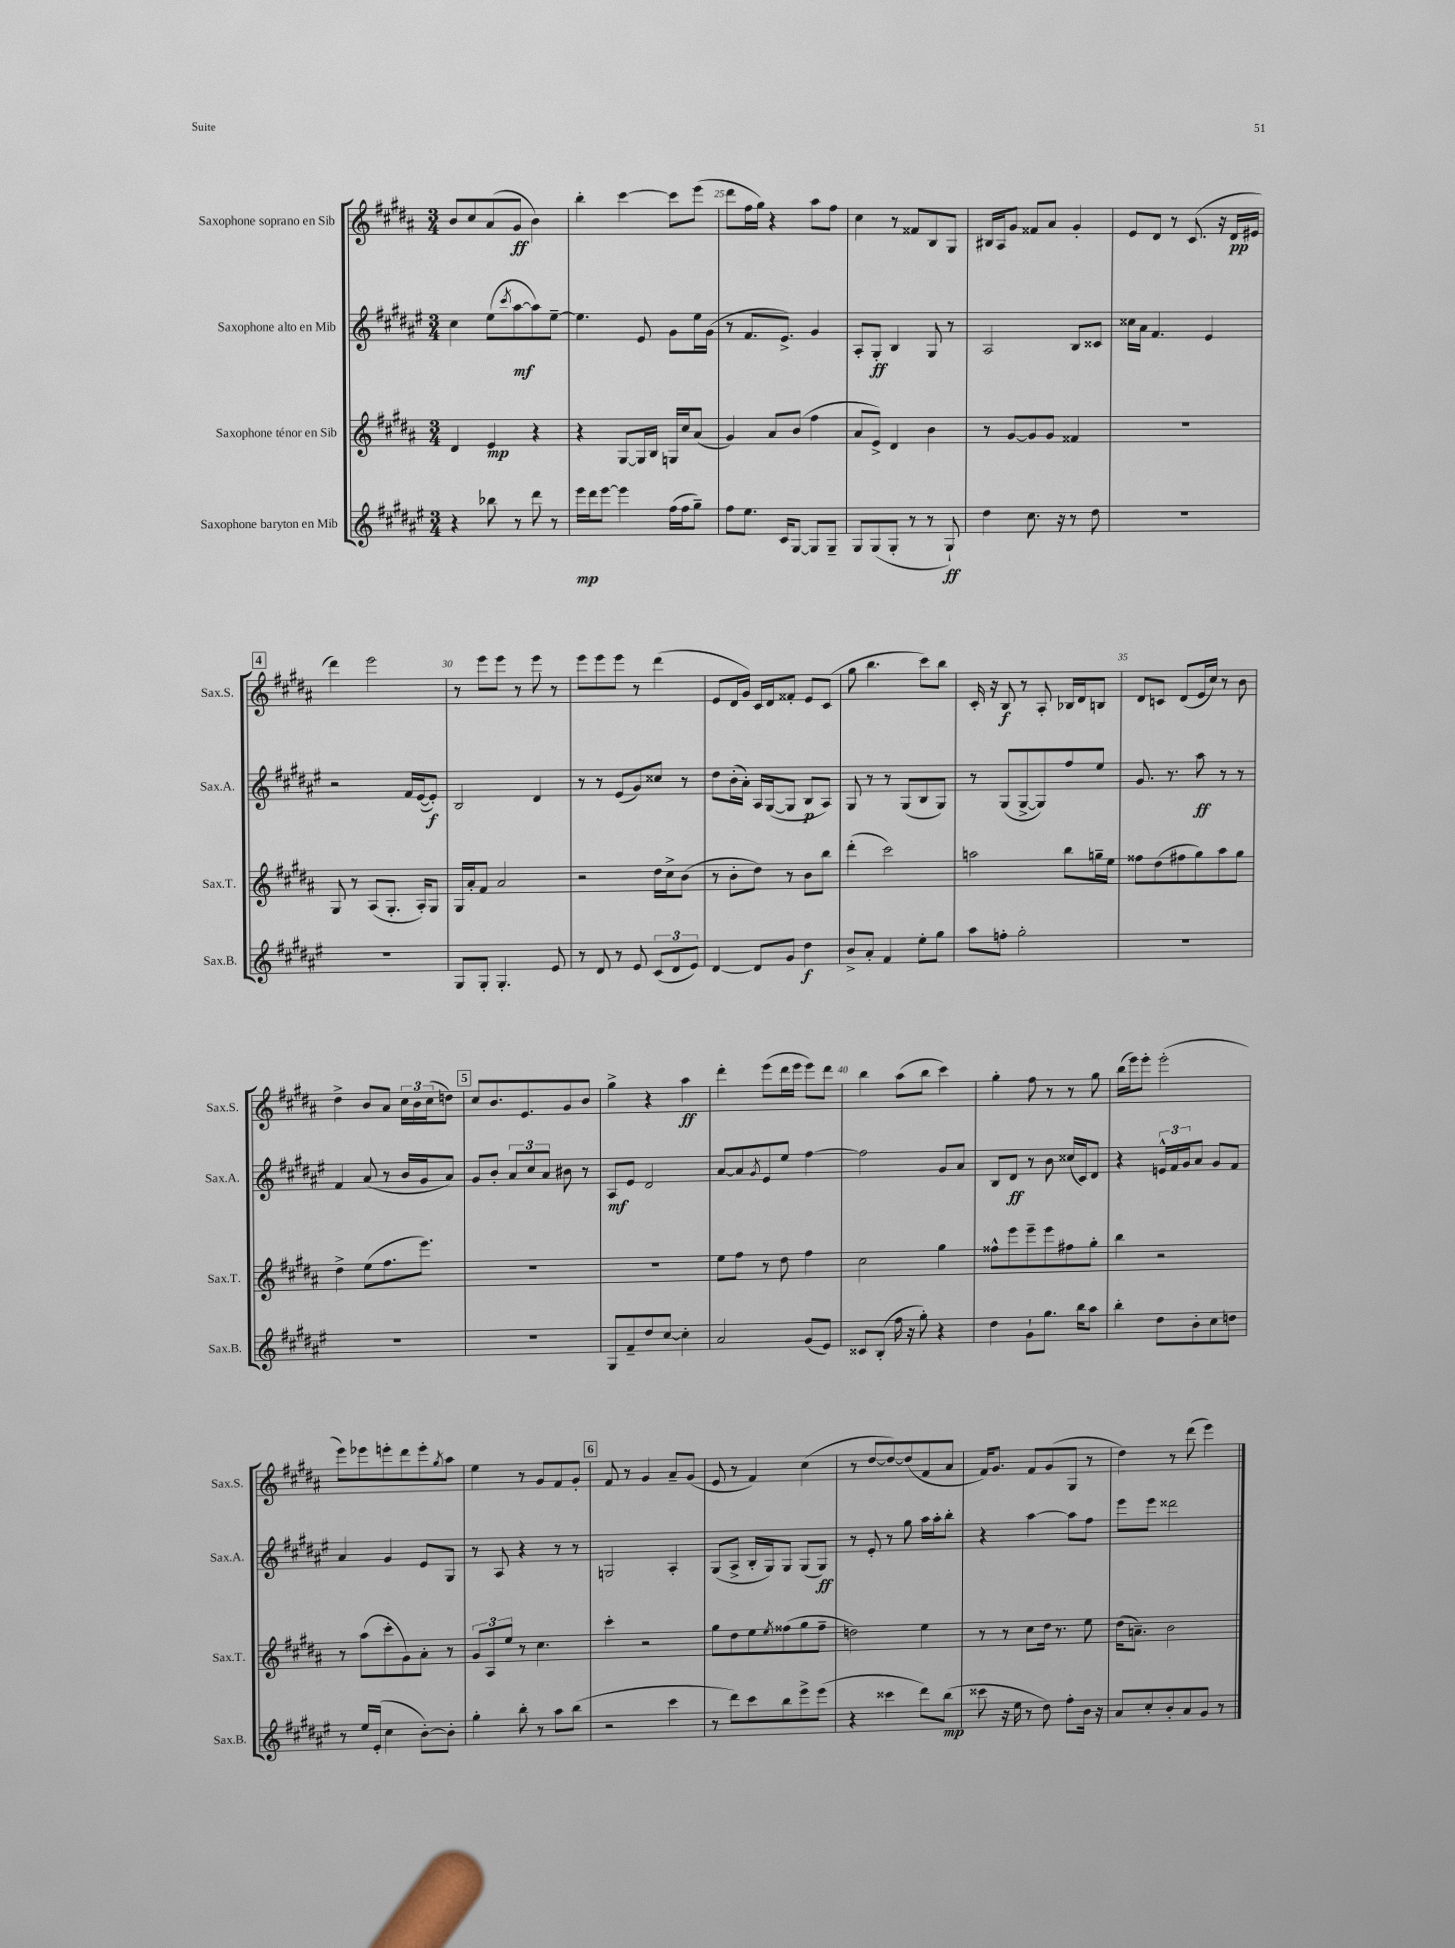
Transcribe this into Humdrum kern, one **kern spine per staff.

**kern	**kern	**kern	**kern
*staff4	*staff3	*staff2	*staff1
*clefG2	*clefG2	*clefG2	*clefG2
*k[f#c#g#d#a#e#]	*k[f#c#g#d#a#]	*k[f#c#g#d#a#e#]	*k[f#c#g#d#a#]
*M3/4	*M3/4	*M3/4	*M3/4
4r	4d#	4cc#	8b
.	.	.	8cc#
8bb-	4e	(8ee#	(8a#
.	.	8qccc#	.
8r	.	[8aa#	8g#
8ddd#	4r	8aa#])	4b)
8r	.	[8ee#~	.
=	=	=	=
16eee#	4r	4.ee#]	4bb'
16ddd#	.	.	.
[8eee#	.	.	.
4eee#]	[8G#	.	[4ccc#
.	16G#]	8e#	.
.	16B	.	.
(16ff#	16G	8g#	8ccc#]
16ff#	16cc#	.	.
8gg#~)	(8a#	16ee#	(8eee
.	.	(16g#	.
=	=	=	=
8ff#	4g#)	8r	8ddd#
8.ee#	.	8.f#	16ff#
.	.	.	16gg#)
.	8a#	.	4r
16c#	.	8.e#^)	.
[8G#	(8b	.	.
8G#]	4ff#	4g#	8aa#
8G#~	.	.	8ff#
=	=	=	=
8G#	8a#	8A#'	4cc#
(8G#	8e^)	8G#'	.
8G#'	4d#	4B	8r
8r	.	.	8f##
8r	4b	8G#	8B
8G#`)	.	8r	8G#
=	=	=	=
4dd#	8r	2A#	16B#
.	.	.	16A#
.	[8g#	.	8g#
8.cc#	8g#]	.	8f##
.	8g#	.	8a#
16r	.	.	.
8r	4f##	8B	4g#'
8dd#	.	8c##	.
=	=	=	=
2.r	2.r	16cc##	8e
.	.	16a#	.
.	.	4.f#	8d#
.	.	.	8r
.	.	.	(8.c#
.	.	4e#	.
.	.	.	16r
.	.	.	16d#
.	.	.	16e#
=	=	=	=
2.r	8G#	2r	4ddd#)
.	8r	.	.
.	(8A#	.	2eee
.	8.G#'	.	.
.	.	16f#	.
.	16A#')	([16e#	.
.	8G#	8e#'])	.
=	=	=	=
8G#	16G#	2B	8r
.	16a#'	.	.
8G#'	8f#	.	8eee
4.G#'	2a#	.	8eee
.	.	.	8r
.	.	4d#	8eee
8e#	.	.	8r
=	=	=	=
8r	2r	8r	8eee
8d#	.	8r	8eee
8r	.	(8e#	8eee
8e#	.	8g#)	8r
(12c#	16dd#	8cc##	(4ddd#
.	16cc#^	.	.
12d#	.	.	.
.	(8b	8r	.
12e#)	.	.	.
=	=	=	=
[4d#	8r	8dd#	8e
.	8b'	(16b'	16d#
.	.	16a#')	16g#)
8d#]	8dd#)	16A#	16c#
.	.	([16G#	16d#
8g#	8r	8G#]	8f##'
4dd#	8b	8B	8e
.	8bb	8A#)	(8c#
=	=	=	=
8b^	(4ddd#'	8G#	8gg#
8a#'	.	8r	4.bb
4f#	2ccc#)	8r	.
.	.	(8G#	.
8ee#'	.	8B	8ccc#)
8gg#	.	8G#)	8bb
=	=	=	=
8aa#	2aa	8r	16c#'
.	.	.	16r
8ff'	.	(8G#	8B
2gg#'	.	[8G#^	8r
.	.	8G#])	8A#'
.	8bb	8ff#	16B-
.	.	.	16d#
.	16gg~	8ee#	8B
.	16ee	.	.
=	=	=	=
2.r	8ff##	8.g#	8d#
.	(8dd#	.	8c
.	.	8.r	.
.	8ff#	.	(8d#
.	8gg#)	8aa#	16e
.	.	.	16cc#)
.	8aa#	8r	8r
.	8gg#	8r	8b
=	=	=	=
2.r	4dd#^	4f#	4dd#^
.	(8ee	(8a#	8b
.	8.ff#	8r	8a#
.	.	16b	24cc#
.	.	.	24b
.	8.eee)	16g#	.
.	.	.	(24cc#
.	.	8a#)	8dd)
=	=	=	=
2.r	2.r	8g#	8cc#
.	.	8b'	8.b
.	.	12a#	.
.	.	.	8.e
.	.	12cc#	.
.	.	12a#	.
.	.	8b#	8g#
.	.	8r	8b
=	=	=	=
8G#	2.r	8A#	4gg#^
8f#~	.	8e#	.
8dd#	.	2d#	4r
[8cc#	.	.	.
4cc#']	.	.	4aa#
=	=	=	=
2a#	8ee	[8a#	4ddd#'
.	8ff#	8a#]	.
.	.	8qg#	.
.	8r	8e#	(8eee
.	8dd#	8ee#	16ddd#
.	.	.	16eee
(8g#	4ff#	[4ff#	8eee)
8e#)	.	.	8ddd#
=	=	=	=
8c##	2cc#	2ff#]	4bb
(8B'	.	.	.
16ff#	.	.	(8aa#
16r	.	.	.
8gg#')	.	.	8bb
4r	4gg#	8g#	4ccc#)
.	.	8a#	.
=	=	=	=
4dd#	8ff##^^	8B	4gg#'
.	8eee	8d#	.
8g#`	8eee~	8r	8ff#
8.gg#	8eee	8b	8r
.	8ff#	(16cc##	8r
16bb	.	16c#)	.
8aa#	8gg#'	8d#	8gg#
=	=	=	=
4bb'	4bb	4r	(16bb
.	.	.	16eee)
.	.	.	8eee'
8dd#	2r	24e^^	(2eee'
.	.	24f#	.
.	.	24g#	.
8b'	.	8a#	.
8cc#	.	8g#	.
8dd	.	8f#	.
=	=	=	=
8r	8r	4a#	8eee)
16ee#	(8aa#	.	8eee-
(16e#'	.	.	.
4cc#	8ccc#'	4g#	8eee'
.	8g#)	.	8ddd#
[8b')	8a#'	8e#	8eee'
.	.	.	8qgg#
8b']	8r	8G#	8aa#
=	=	=	=
4gg#'	12g#	8r	4ee
.	12A#	.	.
.	.	8A#	.
.	12ee	.	.
8bb'	8r	4r	8r
8r	4.cc#	.	8g#
8aa#	.	8r	8f#
(8bb	.	8r	8g#'
=	=	=	=
2r	4ccc#'	2G	8f#
.	.	.	8r
.	2r	.	4g#
4ccc#	.	4A#'	8a#~
.	.	.	(8g#
=	=	=	=
8r	8gg#	(8G#	8e
8ddd#)	8dd#	8A#^	8r
8ccc#	8ee	16B'	4f#)
.	.	16G#)	.
.	8qee	.	.
8bb	(8ff##	8G#	.
8eee#^	8gg#	(8G#	(4cc#
(8eee#	8ff##~	8G#)	.
=	=	=	=
4r	2dd)	8r	8r
.	.	8e#'	[8dd#
4ccc##	.	8r	8dd#_)
.	.	8gg#	(8dd#]
8ddd#)	4ee	16aa#	8f#
.	.	16aa#'	.
(8bb	.	8bb'	8a#
=	=	=	=
8ccc##	8r	4r	16f#)
.	.	.	8.g#
16r	8r	.	.
16ee#	.	.	.
8r	8cc#	[4aa#	8f#
8dd#)	16dd#	.	(8g#
.	8.r	.	.
8ff#'	.	8aa#]	8G#
16b	8ee	8ff#	8r
16r	.	.	.
=	=	=	=
8a#	(16dd#	8eee#	4dd#)
.	8.a~)	.	.
8cc#'	.	8eee#	.
8b'	2b	2ddd##	8r
8a#	.	.	(8ddd#
8g#	.	.	4eee)
8r	.	.	.
==	==	==	==
*-	*-	*-	*-
